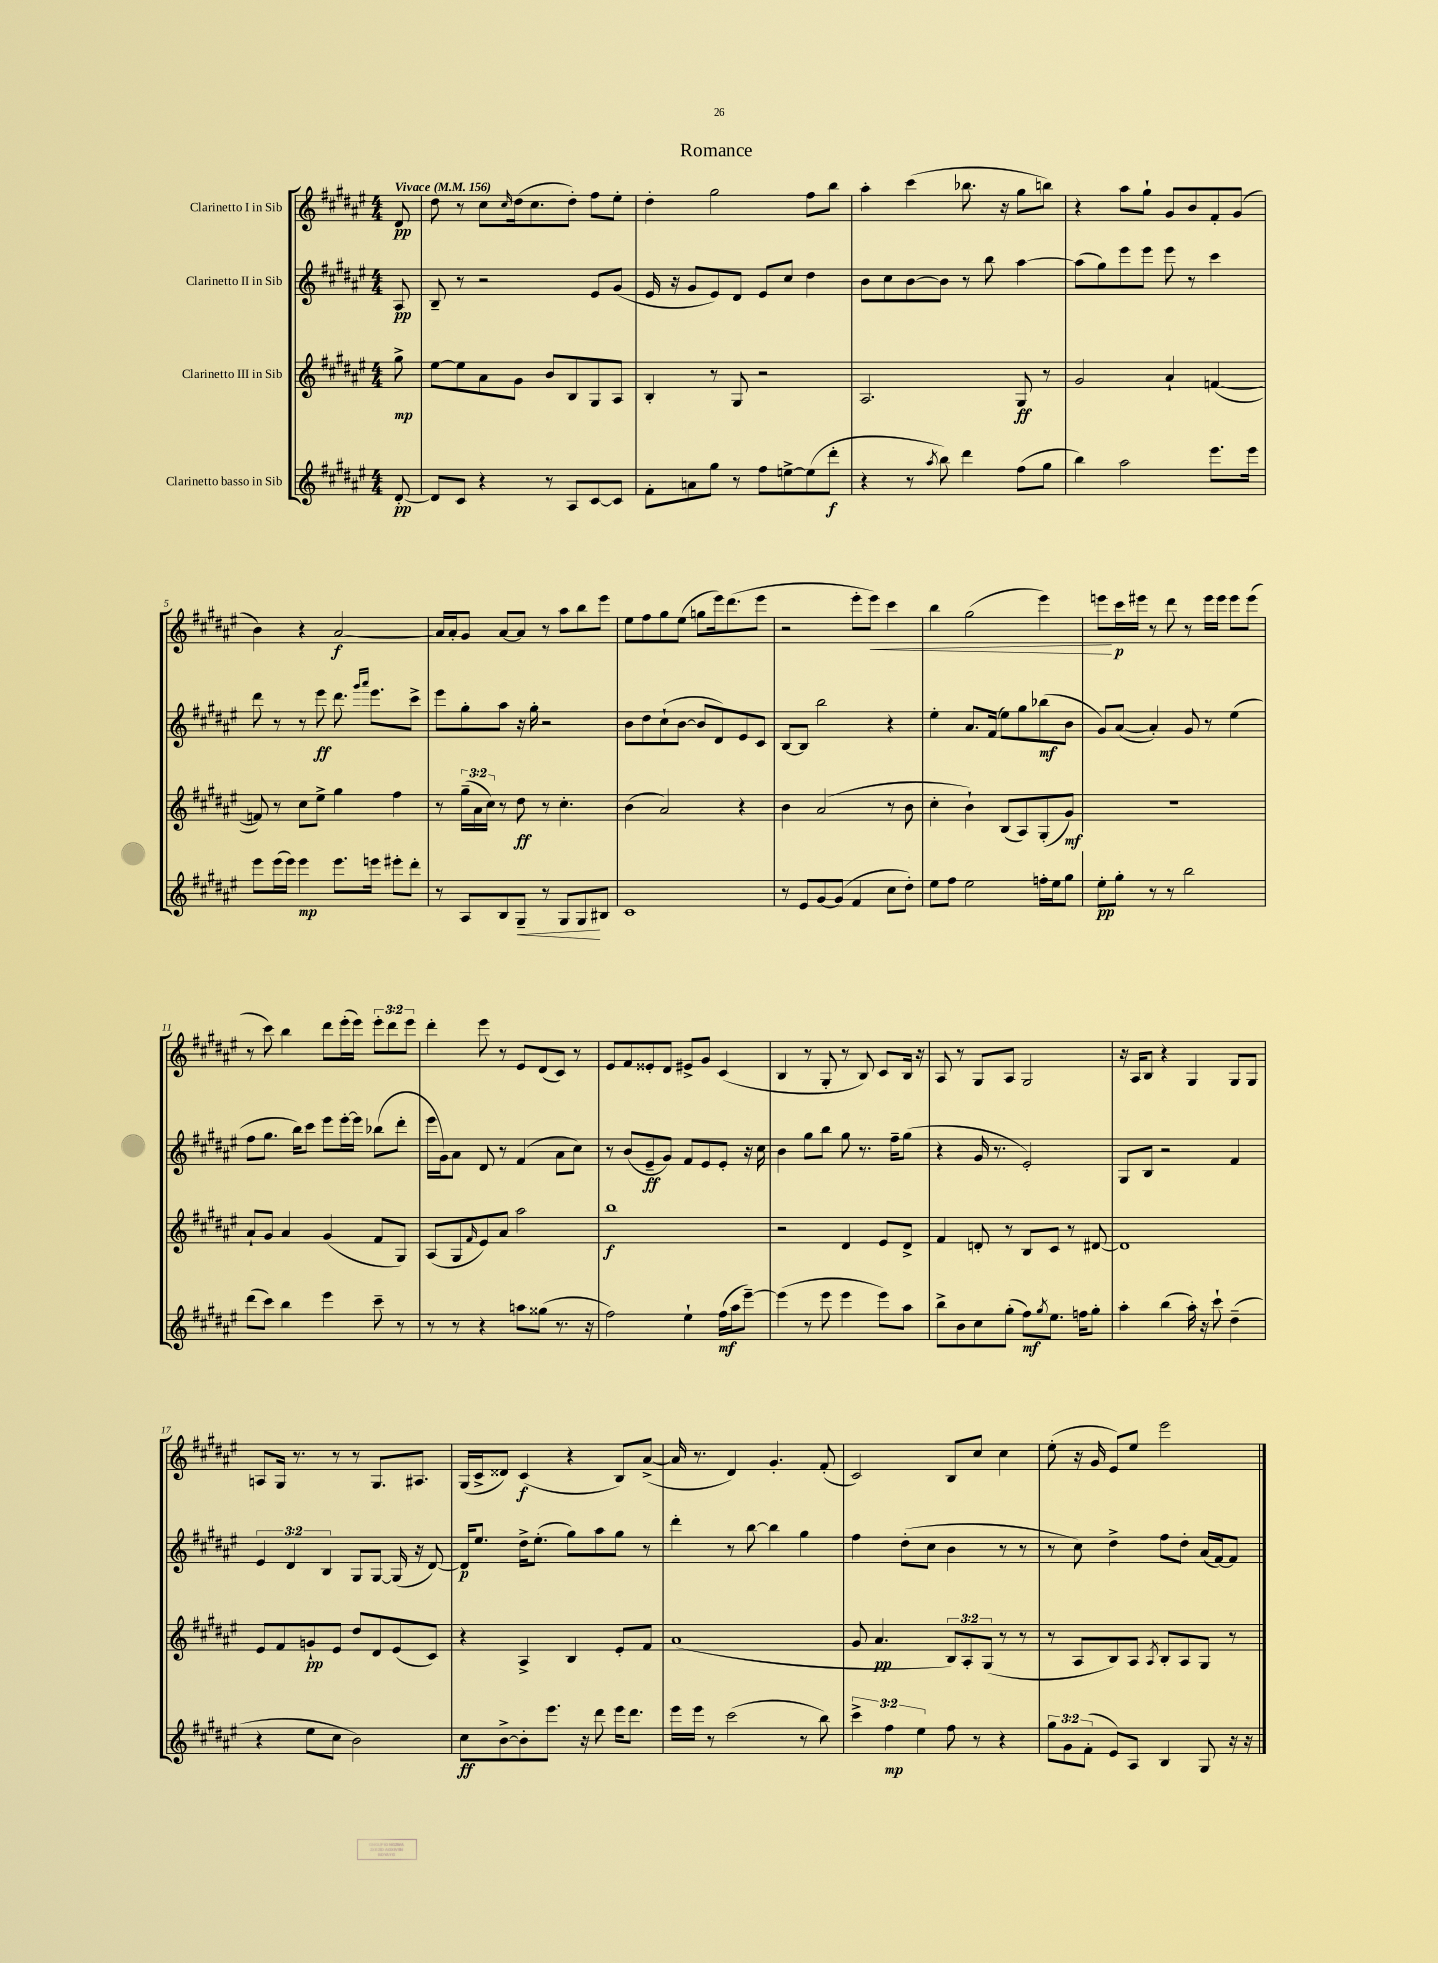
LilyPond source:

\header { title = "Romance" }
<<
\new StaffGroup <<
\new Staff = "s0" \with { instrumentName = "Clarinetto I in Sib" } {
    \clef treble \key fis \major \numericTimeSignature \time 4/4 \override Staff.TupletNumber.text = #tuplet-number::calc-fraction-text \partial 8 \tempo "Vivace" 4 = 156
    dis'8\pp |
    dis''8 r8 cis''8 \grace { cis''16 } dis''16( cis''8. dis''8-.) fis''8 eis''8-. |
    dis''4-. gis''2 fis''8 b''8 |
    ais''4-. cis'''4( bes''8. r16 gis''8 b''8) |
    r4 ais''8 gis''8-! gis'8 b'8 fis'8-. gis'8( |
    b'4) r4 ais'2~\f |
    ais'16 ais'16-. gis'8 ais'8~ ais'8 r8 ais''8 b''8 eis'''8 |
    eis''8 fis''8 gis''8 eis''8( g''8 eis'''16) dis'''8.( eis'''8 |
    r2 eis'''8-. eis'''8\<) cis'''4 |
    b''4 gis''2( eis'''4) |
    e'''8\! cis'''16\p eis'''16 r8 dis'''8 r8 eis'''16 eis'''16 eis'''8 eis'''8( |
    r8 cis'''8) b''4 dis'''8 eis'''16-.( eis'''16) \tuplet 3/2 { eis'''8-. dis'''8 eis'''8 } |
    dis'''4-. eis'''8 r8 eis'8 dis'8( cis'8) r8 |
    eis'8 fis'8 eisis'8-. dis'8 eis'8-> gis'8 cis'4( |
    b4 r8 gis8-. r8 b8) cis'8 b16 r16 |
    ais8 r8 gis8 ais8 gis2 |
    r16 ais16 b8 r4 gis4 gis8 gis8 |
    a8 gis16 r8. r8 r8 gis8. ais8. |
    gis16( cis'16-> disis'8) cis'4\f( r4 b8) ais'8~->( |
    ais'16 r8. dis'4) gis'4.-. fis'8-.( |
    cis'2) b8 cis''8 cis''4 |
    eis''8-.( r16 gis'16 eis'8) eis''8 eis'''2 \bar "|." |
}
\new Staff = "s1" \with { instrumentName = "Clarinetto II in Sib" } {
    \clef treble \key fis \major \numericTimeSignature \time 4/4 \override Staff.TupletNumber.text = #tuplet-number::calc-fraction-text \partial 8
    ais8\pp |
    b8-- r8 r2 eis'8 gis'8( |
    eis'16 r16 gis'8 eis'8) dis'8 eis'8 cis''8 dis''4 |
    b'8 cis''8 b'8~ b'8 r8 b''8 ais''4~ |
    ais''8( gis''8) eis'''8 eis'''8 eis'''8 r8 cis'''4 |
    dis'''8 r8 r8 eis'''8\ff dis'''8. \grace { gis'''16 ais'''16 } eis'''8. cis'''8-> |
    eis'''8 gis''8-. ais''8 r16 gis''16-. r2 |
    b'8 dis''8 cis''8-!( b'8~ b'8 dis'8) eis'8 cis'8 |
    b8~ b8 b''2 r4 |
    eis''4-. ais'8. fis'16( eis''8) gis''8 bes''8\mf( b'8 |
    gis'8) ais'8~( ais'4-.) gis'8 r8 eis''4( |
    fis''8 gis''8. b''16) cis'''8 eis'''8 eis'''16~-. eis'''16 bes''8( dis'''8-. |
    eis'''16 gis'16) ais'8 dis'8 r8 fis'4( ais'8 cis''8) |
    r8 b'8( eis'8--\ff gis'8) fis'8 eis'8 eis'8-. r16 cis''16 |
    b'4 gis''8 b''8 gis''8 r8. fis''16-- gis''8( |
    r4 gis'16 r8. eis'2-.) |
    gis8 b8 r2 fis'4 |
    \tuplet 3/2 { eis'4 dis'4 b4 } gis8 gis8~ gis16( r16 dis'8~) |
    dis'16\p eis''8. dis''16-> eis''8.-.( gis''8) ais''8 gis''8 r8 |
    dis'''4-. r8 b''8~ b''4 gis''4 |
    fis''4 dis''8-.( cis''8 b'4 r8 r8 |
    r8 cis''8) dis''4-> fis''8 dis''8-. ais'16( fis'16~) fis'8 \bar "|." |
}
\new Staff = "s2" \with { instrumentName = "Clarinetto III in Sib" } {
    \clef treble \key fis \major \numericTimeSignature \time 4/4 \override Staff.TupletNumber.text = #tuplet-number::calc-fraction-text \partial 8
    gis''8->\mp |
    eis''8~ eis''8 ais'8 gis'8 b'8 b8 gis8 ais8 |
    b4-. r8 gis8 r2 |
    ais2. gis8\ff r8 |
    gis'2 ais'4-! f'4~( |
    f'8) r8 cis''8 eis''8-> gis''4 fis''4 |
    r8 \tuplet 3/2 { gis''16--( ais'16 cis''16) } r8 dis''8\ff r8 cis''4.-. |
    b'4( ais'2) r4 |
    b'4 ais'2( r8 b'8 |
    cis''4-. b'4-!) b8( ais8) gis8-.( gis'8\mf) |
    R1 |
    ais'8-! gis'8 ais'4 gis'4( fis'8 gis8) |
    ais8( gis8 \grace { fis'16 } eis'8) ais'8 ais''2 |
    b''1\f |
    r2 dis'4 eis'8 dis'8-> |
    fis'4 d'8-. r8 b8 cis'8 r8 dis'8~ |
    dis'1 |
    eis'8 fis'8 g'8-!\pp eis'8 dis''8 dis'8 eis'8( cis'8) |
    r4 ais4-> b4 eis'8-. fis'8 |
    ais'1( |
    gis'8 ais'4.\pp \tuplet 3/2 { b8) ais8-. gis8( } r8 r8 |
    r8 ais8 b8) ais8 \acciaccatura { ais8 } b8-. ais8 gis8 r8 \bar "|." |
}
\new Staff = "s3" \with { instrumentName = "Clarinetto basso in Sib" } {
    \clef treble \key fis \major \numericTimeSignature \time 4/4 \override Staff.TupletNumber.text = #tuplet-number::calc-fraction-text \partial 8
    dis'8~-.\pp |
    dis'8 cis'8 r4 r8 ais8 cis'8~ cis'8 |
    fis'8-. a'8 gis''8 r8 fis''8 e''8~-> e''8( dis'''8-.\f |
    r4 r8 \acciaccatura { ais''8 } b''8) dis'''4 fis''8( gis''8 |
    b''4) ais''2 eis'''8. eis'''16 |
    eis'''8 eis'''16( eis'''16) eis'''4\mp eis'''8. e'''16 eis'''8-. dis'''8-. |
    r8 ais8 b8 gis8--\< r8 gis8 gis8\! bis8 |
    cis'1 |
    r8 eis'8 gis'8~ gis'8( fis'4 cis''8 dis''8-.) |
    eis''8 fis''8 eis''2 f''16-. eis''16 gis''8 |
    eis''8-.\pp gis''8-. r8 r8 b''2 |
    dis'''8( cis'''8) b''4 eis'''4 cis'''8-- r8 |
    r8 r8 r4 a''8 gisis''8( r8. r16 |
    fis''2) eis''4-! fis''16\mf( ais''16 eis'''8~--) |
    eis'''4( r8 eis'''8 eis'''4 eis'''8) ais''8 |
    b''8-> b'8 cis''8 gis''8-.( fis''8\mf) \acciaccatura { gis''8 } eis''8. f''16 gis''8-. |
    ais''4-. b''4( ais''16-.) r16 cis'''8-! dis''4--( |
    r4 eis''8 cis''8 b'2) |
    cis''8\ff b'8~-> b'8-. eis'''8. r16 dis'''8 eis'''16 dis'''8. |
    eis'''16 eis'''16 r8 cis'''2( r8 b''8) |
    \tuplet 3/2 { cis'''4-> fis''4\mp eis''4 } fis''8 r8 r4 |
    \tuplet 3/2 { gis''8 gis'8 fis'8-.( } eis'8) ais8 b4 gis8 r16 r16 \bar "|." |
}
>>
>>
